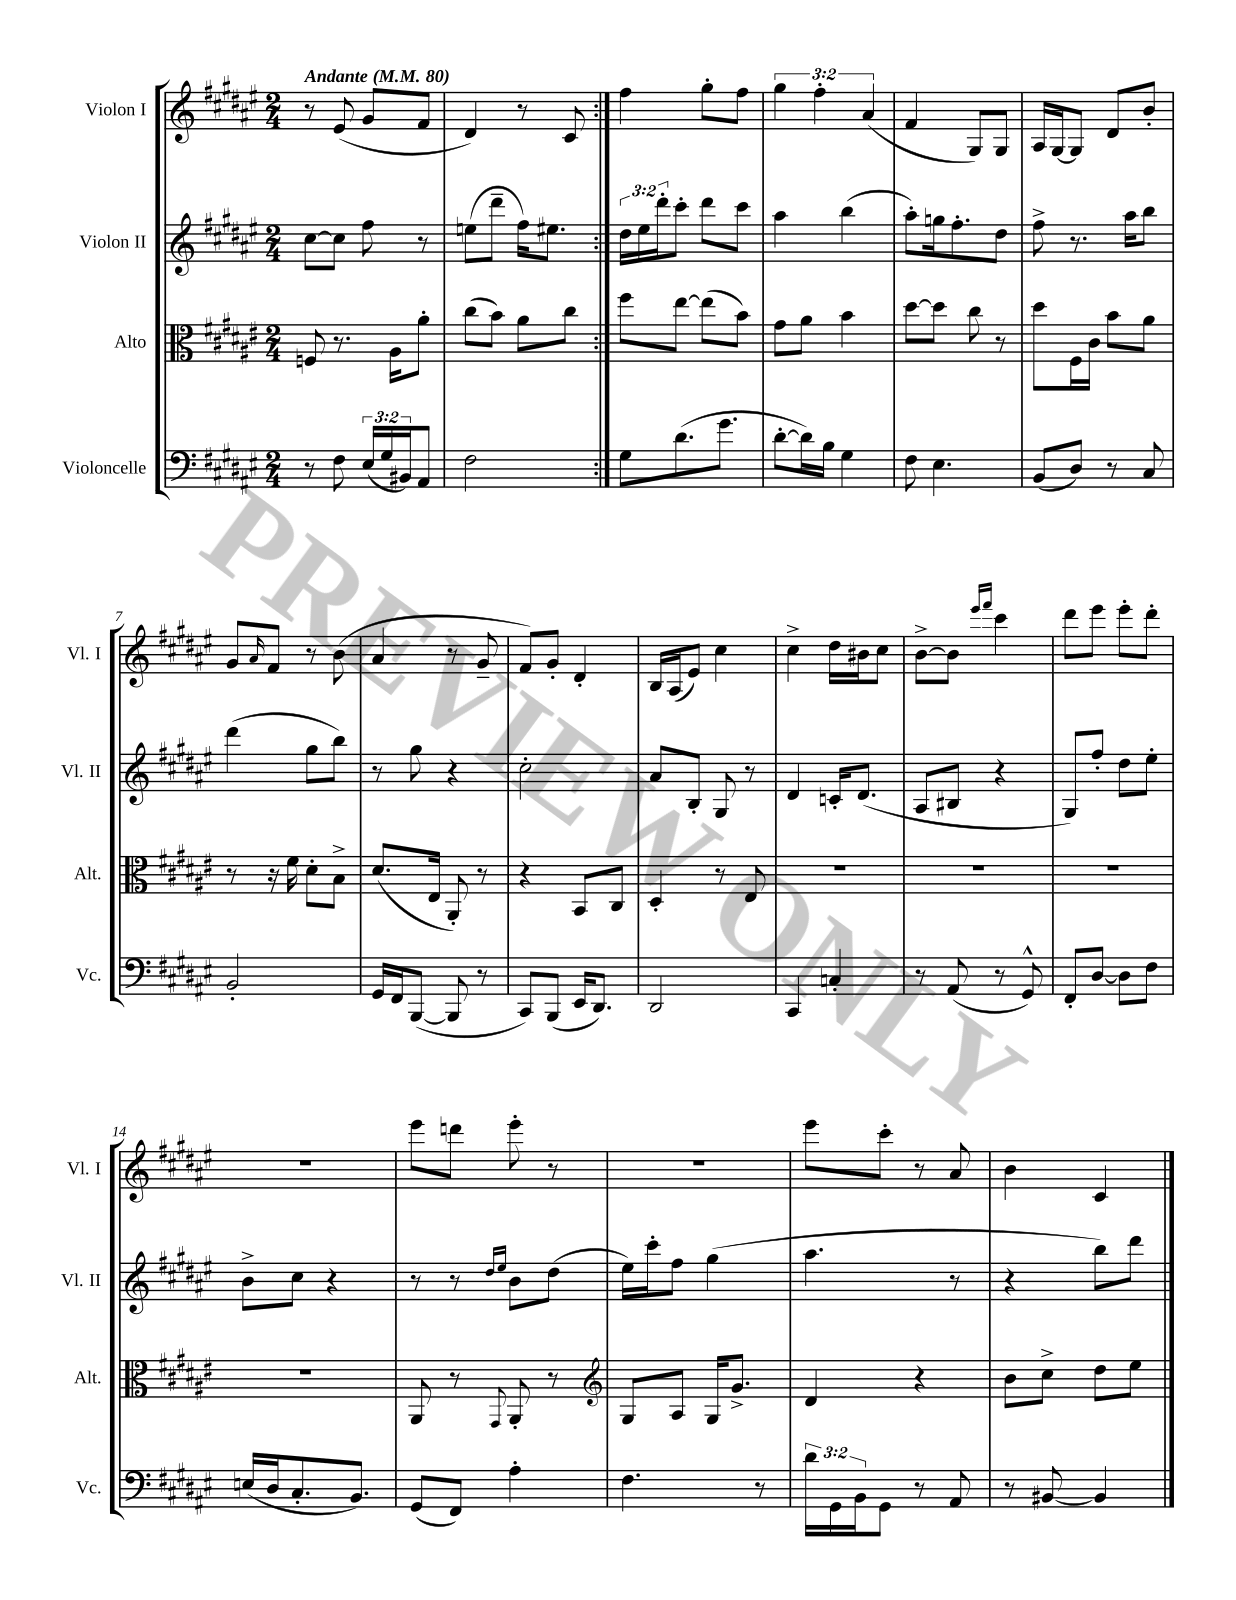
<<
\new StaffGroup <<
\new Staff = "s0" \with { instrumentName = "Violon I" shortInstrumentName = "Vl. I" } {
    \clef treble \key fis \major \numericTimeSignature \time 2/4 \override Staff.TupletNumber.text = #tuplet-number::calc-fraction-text \tempo "Andante" 4 = 80
    \repeat volta 2 { r8 eis'8( gis'8 fis'8 |
    dis'4) r8 cis'8 | }
    fis''4 gis''8-. fis''8 |
    \tuplet 3/2 { gis''4 fis''4-. ais'4( } |
    fis'4 gis8) gis8 |
    ais16 gis16~ gis8 dis'8 b'8-. |
    gis'8 \grace { ais'16 } fis'8 r8 b'8( |
    ais'4 r8 gis'8-- |
    fis'8) gis'8-. dis'4-. |
    b16 ais16( eis'8) cis''4 |
    cis''4-> dis''16 bis'16 cis''8 |
    b'8~-> b'8 \grace { eis'''16 fis'''16 } cis'''4 |
    dis'''8 eis'''8 eis'''8-. dis'''8-. |
    R2 |
    eis'''8 d'''8 eis'''8-. r8 |
    r2 |
    eis'''8 cis'''8-. r8 ais'8 |
    b'4 cis'4 \bar "|." |
}
\new Staff = "s1" \with { instrumentName = "Violon II" shortInstrumentName = "Vl. II" } {
    \clef treble \key fis \major \numericTimeSignature \time 2/4 \override Staff.TupletNumber.text = #tuplet-number::calc-fraction-text
    \repeat volta 2 { cis''8~ cis''8 fis''8 r8 |
    e''8( dis'''8-- fis''16) eis''8. | }
    \tuplet 3/2 { dis''16 eis''16 dis'''16-. } cis'''8-. dis'''8 cis'''8 |
    ais''4 b''4( |
    ais''8-.) g''16 fis''8.-. dis''8 |
    fis''8-> r8. ais''16 b''8 |
    dis'''4( gis''8 b''8) |
    r8 gis''8 r4 |
    cis''2-. |
    ais'8 b8-. gis8 r8 |
    dis'4 c'16-. dis'8.( |
    ais8 bis8 r4 |
    gis8) fis''8-. dis''8 eis''8-. |
    b'8-> cis''8 r4 |
    r8 r8 \grace { dis''16 eis''16 } b'8 dis''8( |
    eis''16) cis'''16-. fis''8 gis''4( |
    ais''4. r8 |
    r4 b''8) dis'''8 \bar "|." |
}
\new Staff = "s2" \with { instrumentName = "Alto" shortInstrumentName = "Alt." } {
    \clef alto \key fis \major \numericTimeSignature \time 2/4
    \repeat volta 2 { f8 r8. ais16 ais'8-. |
    cis''8( b'8) ais'8 cis''8 | }
    fis''8 eis''8~ eis''8( b'8) |
    gis'8 ais'8 b'4 |
    dis''8~ dis''8 cis''8 r8 |
    dis''8 fis16 cis'16 b'8 ais'8 |
    r8 r16 fis'16 dis'8-. b8-> |
    dis'8.( eis16 ais,8-.) r8 |
    r4 b,8 cis8 |
    dis4-. r8 eis8 |
    R2 |
    R2 |
    R2 |
    R2 |
    ais,8 r8 \appoggiatura { gis,8 } ais,8-. r8 |
    \clef treble gis8 ais8 gis16 gis'8.-> |
    dis'4 r4 |
    b'8 cis''8-> dis''8 eis''8 \bar "|." |
}
\new Staff = "s3" \with { instrumentName = "Violoncelle" shortInstrumentName = "Vc." } {
    \clef bass \key fis \major \numericTimeSignature \time 2/4 \override Staff.TupletNumber.text = #tuplet-number::calc-fraction-text
    \repeat volta 2 { r8 fis8 \tuplet 3/2 { eis16( gis16 bis,16) } ais,8 |
    fis2 | }
    gis8 dis'8.( gis'8. |
    dis'8~-. dis'16) b16 gis4 |
    fis8 eis4. |
    b,8( dis8) r8 cis8 |
    b,2-. |
    gis,16 fis,16 b,,8~( b,,8 r8 |
    cis,8) b,,8( eis,16 dis,8.) |
    dis,2 |
    cis,4 c4-. |
    r8 ais,8( r8 gis,8-^) |
    fis,8-. dis8~ dis8 fis8 |
    e16( dis16 cis8.-. b,8.) |
    gis,8( fis,8) ais4-. |
    fis4. r8 |
    \tuplet 3/2 { dis'16 gis,16 b,16 } gis,8 r8 ais,8 |
    r8 bis,8~ bis,4 \bar "|." |
}
>>
>>
